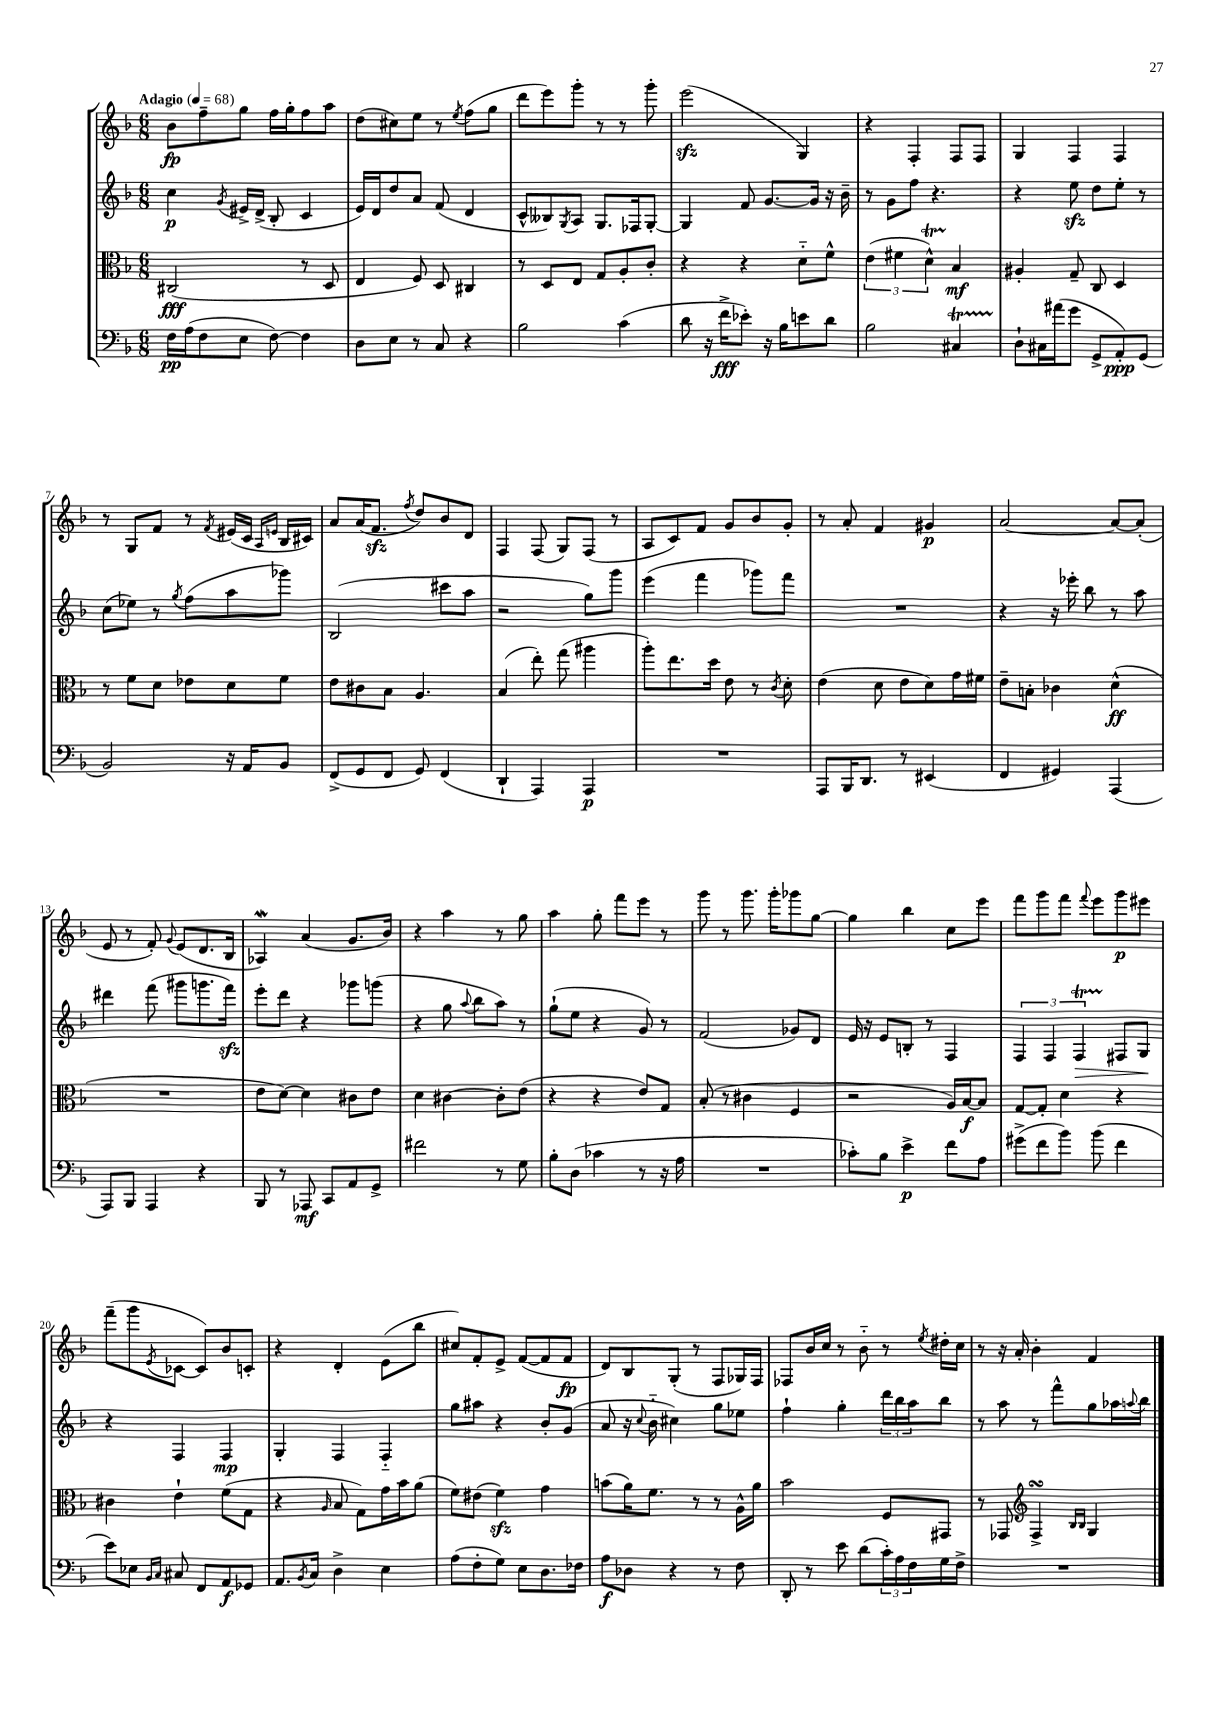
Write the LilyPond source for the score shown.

<<
\new StaffGroup <<
\new Staff = "s0" {
    \clef treble \key f \major \numericTimeSignature \time 6/8 \tempo "Adagio" 4 = 68
    bes'8\fp f''8-- g''8 f''16 g''16-. f''8 a''8 |
    d''8( cis''8) e''8 r8 \acciaccatura { e''8 } f''8( g''8 |
    d'''8 e'''8) g'''8-. r8 r8 g'''8-. |
    e'''2\sfz( g4) |
    r4 f4-. f8 f8 |
    g4 f4 f4 |
    r8 g8 f'8 r8 \acciaccatura { f'8 } eis'16( c'16 \grace { a16 e'16 } bes16 cis'16) |
    a'8 a'16( f'8.\sfz \acciaccatura { f''8 } d''8) bes'8 d'8 |
    f4 f8( g8) f8( r8 |
    a8 c'8) f'8 g'8 bes'8 g'8-. |
    r8 a'8-. f'4 gis'4\p |
    a'2~ a'8~ a'8-.( |
    e'8 r8 f'8-.) \appoggiatura { g'8 } e'8( d'8. bes16 |
    aes4\mordent) a'4( g'8. bes'16) |
    r4 a''4 r8 g''8 |
    a''4 g''8-. f'''8 e'''8 r8 |
    g'''8 r8 g'''8. g'''16-. ges'''8 g''8~ |
    g''4 bes''4 c''8 e'''8 |
    f'''8 g'''8 f'''8 \appoggiatura { f'''8 } e'''8 g'''8\p eis'''8 |
    f'''8--( g'''8 \acciaccatura { e'8 } ces'8~ ces'8) bes'8 c'8-. |
    r4 d'4-. e'8( bes''8 |
    cis''8) f'8-. e'8-> f'8~( f'8 f'8\fp |
    d'8) bes8 g8-.( r8 f8 ges16) f16 |
    fes8 bes'16 c''16 r8 bes'8-_ r8 \acciaccatura { e''8 } dis''16-. c''16 |
    r8 r16 a'16-. bes'4-. f'4 \bar "|." |
}
\new Staff = "s1" {
    \clef treble \key f \major \numericTimeSignature \time 6/8
    c''4\p \acciaccatura { g'8 } eis'16-> d'16->( bes8-. c'4 |
    e'16) d'16 d''8 a'8 f'8( d'4 |
    c'8-^ beses8) \acciaccatura { g8 } a8 g8. fes16 g8~-. |
    g4 f'8 g'8.~ g'16 r16 bes'16-- |
    r8 g'8 f''8 r4. |
    r4 e''8\sfz d''8 e''8-. r8 |
    c''8( ees''8) r8 \acciaccatura { g''8 } f''8( a''8 ges'''8) |
    bes2( cis'''8 a''8 |
    r2 g''8) g'''8 |
    e'''4( f'''4 ges'''8) f'''8 |
    R2. |
    r4 r16 ees'''16-. bes''8 r8 a''8 |
    dis'''4 f'''8( gis'''8 g'''8. f'''16\sfz) |
    e'''8-. d'''8 r4 ges'''8 g'''8( |
    r4 g''8 \appoggiatura { a''8 } bes''8 a''8) r8 |
    g''8-!( e''8 r4 g'8) r8 |
    f'2( ges'8) d'8 |
    e'16 r16 e'8 b8-. r8 f4 |
    \tuplet 3/2 { f4 f4 f4\startTrillSpan\> } fis8\stopTrillSpan g8\! |
    r4 f4 f4\mp |
    g4-. f4 f4-_ |
    g''8 ais''8 r4 bes'8-. g'8( |
    a'8 r16 \appoggiatura { c''8 } bes'16-_ cis''4) g''8 ees''8 |
    f''4-! g''4-. \tuplet 3/2 { d'''16 bes''16 a''16 } bes''8 |
    r8 a''8 r8 f'''8-^ g''8 aes''16 \appoggiatura { a''8 } bes''16 \bar "|." |
}
\new Staff = "s2" {
    \clef alto \key f \major \numericTimeSignature \time 6/8
    cis2\fff( r8 d8 |
    e4 f8) d8 cis4 |
    r8 d8 e8 g8 a8-. c'8-. |
    r4 r4 d'8-_ f'8-^ |
    \tuplet 3/2 { e'4( fis'4 d'4-^\startTrillSpan) } bes4\stopTrillSpan\mf |
    ais4-. g8-- c8 d4 |
    r8 f'8 d'8 ees'8 d'8 f'8 |
    e'8 cis'8 bes8 a4. |
    bes4( e''8-.) g''8( ais''4 |
    a''8-.) e''8. d''16 e'8 r8 \acciaccatura { c'8 } d'8-. |
    e'4( d'8 e'8 d'8) g'16 fis'16 |
    e'8-- b8-. ces'4 d'4-^\ff( |
    R2. |
    e'8 d'8~) d'4 cis'8 e'8 |
    d'4 cis'4~ cis'8-. e'8( |
    r4 r4 e'8) g8 |
    bes8-.( r8 cis'4 f4 |
    r2 a16) bes16~\f bes8 |
    g8~ g8-. d'4 r4 |
    cis'4 e'4-! f'8( g8 |
    r4 \grace { a16 } bes8 g8) g'16 bes'16 a'8( |
    f'8) eis'8( f'4\sfz) g'4 |
    b'8( a'16) f'8. r8 r8 a16-^ a'16 |
    bes'2 f8 gis,8 |
    r8 ges,8 \clef treble f4->\turn \grace { bes16 bes16 } g4 \bar "|." |
}
\new Staff = "s3" {
    \clef bass \key f \major \numericTimeSignature \time 6/8
    f16\pp a16( f8 e8 f8~) f4 |
    d8 e8 r8 c8 r4 |
    bes2 c'4( |
    d'8 r16 f'16->\fff ees'8-.) r16 bes16 e'8 d'8 |
    bes2 cis4\startTrillSpan |
    d8-!\stopTrillSpan cis16 ais'16( g'8 g,8-> a,8-.\ppp) g,8( |
    bes,2) r16 a,16 bes,8 |
    f,8->( g,8 f,8 g,8) f,4( |
    d,4-! a,,4) a,,4\p |
    R2. |
    a,,8 bes,,16 d,8. r8 eis,4( |
    f,4 gis,4) a,,4( |
    a,,8) bes,,8 a,,4 r4 |
    bes,,8 r8 aes,,8\mf c,8 a,8 g,8-> |
    fis'2 r8 g8 |
    bes8-. d8( ces'4 r8 r16 a16 |
    R2. |
    ces'8-.) bes8 e'4->\p f'8 a8 |
    gis'8->( f'8 bes'8) bes'8( f'4 |
    e'8) ees8 \grace { bes,16 c16 } cis8 f,8 a,8\f ges,8 |
    a,8. \acciaccatura { bes,8 } c16 d4-> e4 |
    a8( f8-. g8) e8 d8. fes16 |
    a8\f des8 r4 r8 f8 |
    d,8-. r8 e'8 d'8( \tuplet 3/2 { c'16-.) a16 f16 } g16 f16-> |
    R2. \bar "|." |
}
>>
>>
